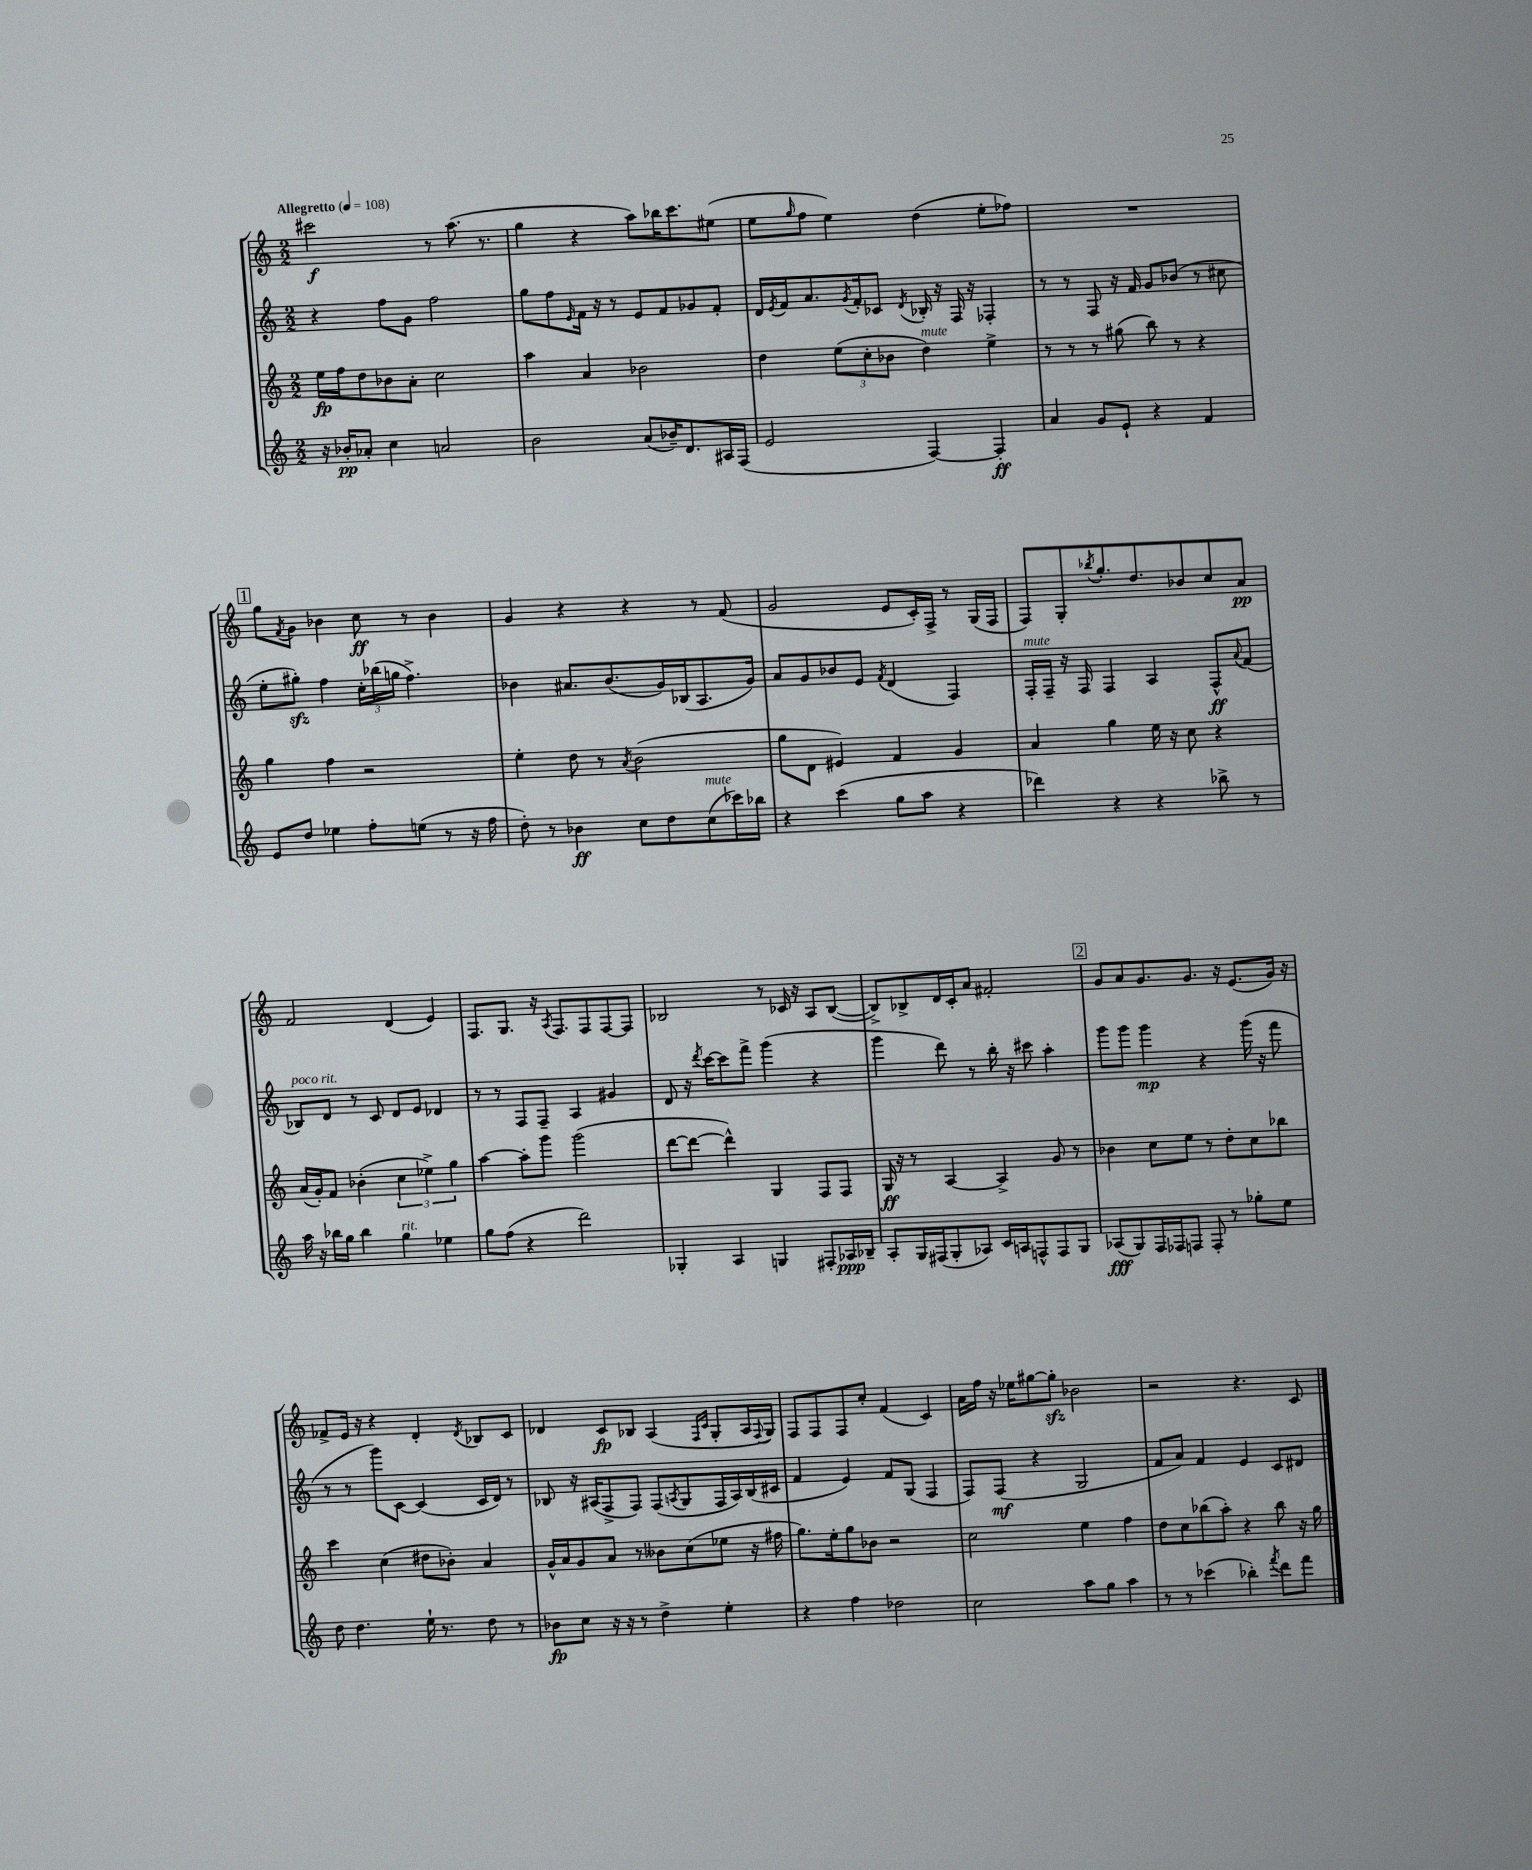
<<
\new StaffGroup <<
\new Staff = "s0" {
    \clef treble \key c \major \numericTimeSignature \time 2/2 \tempo "Allegretto" 4 = 108
    cis'''2\f r8 a''8.( r8. |
    g''4 r4 a''8) bes''16 c'''8. eis''8( |
    e''8 \grace { g''16 } f''8 e''4) d''4( e''8-. fes''8) |
    R1 |
    \mark \markup { \box "1" } g''8 \acciaccatura { f'8 } g'8 bes'4 c''8\ff r8 bes'4 |
    g'4 r4 r4 r8 f'8( |
    g'2 e'8 c'16-.) f16-> r8 g16( f16 |
    f8) g8-. \acciaccatura { bes''8 } g''8.-. d''8. bes'8 c''8 a'8\pp |
    f'2 d'4( e'4) |
    f8. g8. r16 \acciaccatura { a8 } f8. f8 f8~ f8 |
    bes2 r8 ces'16 r16 a8 bes8~( |
    bes8->) bes8-> d'16 c'16-. a'8 fis'2-. |
    \mark \markup { \box "2" } g'8 a'8 g'8. g'8. r16 e'8.( g'16) r16 |
    fes'8-> e'16 r16 r4 d'4-. \acciaccatura { d'8 } bes8 c'8 |
    des'4 c'8\fp bes8 a4( \grace { f16 c'16 } g8-. a16 \appoggiatura { f8 } g16) |
    f8 f8 f8 c''8-. f'4( c'4) |
    a'16 f''16 r16 ees''16 gis''8~ gis''8-.\sfz bes'2 |
    r2 r4. c'8 \bar "|." |
}
\new Staff = "s1" {
    \clef treble \key c \major \numericTimeSignature \time 2/2
    r4 f''8 g'8 f''2 |
    g''8 f''8 \grace { e'16 } f'16 r16 r8 e'8 f'8 ges'8 f'8-. |
    d'16 \acciaccatura { e'8 } f'16 a'8. \acciaccatura { g'8 } f'16-. ces'8 \acciaccatura { d'8 } bes16-. r16 f16 r16 fes4-. |
    r8 r8 f8 r16 f'16 g'8 bes'8( r8 cis''8 |
    \mark \markup { \box "1" } e''8-. gis''8-.\sfz) f''4 \tuplet 3/2 { c''16-. bes''16( g''16 } f''4.->) |
    bes'4 ais'8. bes'8.( g'16) bes16( a8. g'16) |
    a'8 g'8 bes'8 e'8 \acciaccatura { f'8 } d'4( f4) |
    f16-.^\markup { \italic "mute" } f16-- r16 f16 f4 a4 f8-^\ff \appoggiatura { a'8 } f'8( |
    bes8^\markup { \italic "poco rit." }) d'8 r8 c'8 d'8 e'8 des'4 |
    r8 r8 f8 f8-- a4 gis'4 |
    d'8 r16 \acciaccatura { d'''8 } c'''16~ c'''8 f'''8-> g'''4( r4 |
    g'''4 d'''8) r8 b''16-. r16 cis'''8 a''4-. |
    \mark \markup { \box "2" } g'''8 g'''8 g'''4\mp r4 g'''16( r16 f'''8 |
    r8 r8 g'''8) c'8~ c'4( c'16 d'16) r8 |
    bes8 r16 ais16( f8-> f8) f8( \acciaccatura { a8 } g8 f16 a16) bes16( cis'16 |
    f'4 e'4) f'8 g8( f4 |
    f8) f8\mf( r4 g2 |
    f'8 a'8) f'4 e'4 c'8 dis'8 \bar "|." |
}
\new Staff = "s2" {
    \clef treble \key c \major \numericTimeSignature \time 2/2
    e''16\fp f''16 d''8 bes'8 a'8-. c''2 |
    a''4 a'4 bes'2 |
    d''4 \tuplet 3/2 { e''8( c''8-. bes'8 } d''4^\markup { \italic "mute" }) e''4-> |
    r8 r8 r8 gis''8( b''8) r8 r4 |
    \mark \markup { \box "1" } g''4 f''4 r2 |
    e''4-. d''8 r8 \acciaccatura { a'8 } b'2( |
    g''8 d'8 eis'4) f'4 g'4 |
    a'4 g''4 e''16 r16 c''8 r4 |
    a'16( g'16-.) f'8 bes'4-.( \tuplet 3/2 { c''4 ees''4->) g''4 } |
    a''4~ a''8-. g'''8 g'''2( |
    d'''8~ d'''8~ d'''4-^) g4 f8 f8 |
    g16\ff r16 r8 a4~ a4-> g'8 r8 |
    \mark \markup { \box "2" } bes'4 c''8 e''8 r8 d''8-. c''8 bes''8 |
    c'''4 c''4( dis''8 bes'8-.) a'4 |
    g'16-^ a'16 g'8 a'8 r8 beses'8 c''8( ees''8 r16 fis''16 |
    g''8.) e''16-. g''8 bes'8 r2 |
    c''2 e''4 f''4 |
    d''8 c''8 bes''8( a''8-.) r4 bes''8 r16 g''16 \bar "|." |
}
\new Staff = "s3" {
    \clef treble \key c \major \numericTimeSignature \time 2/2
    r16 bes'16-.\pp aes'8-. c''4 a'2 |
    b'2 a'8( bes'16--) d'8. ais16 f16( |
    e'2 f4~) f4-.\ff |
    a'4 g'8 e'8-! r4 f'4 |
    \mark \markup { \box "1" } e'8 d''8 ees''4 f''8-. e''8( r8 r16 f''16 |
    d''8-.) r8 bes'4\ff c''8 d''8 c''8^\markup { \italic "mute" }( ces'''16) bes''16 |
    r4 c'''4( g''8 a''8 r4 |
    des'''4) r4 r4 bes''8-> r8 |
    a''16 r16 bes''16 g''16 bes''4 g''4^\markup { \italic "rit." } ees''4 |
    g''8 f''8( r4 d'''2) |
    ges4-. a4 g4 fis8-. aes16\ppp bes16-- |
    a8-. g16 fis16( g8-. aes8) c'16 a16 f8-^ f8 g8 |
    \mark \markup { \box "2" } aes8\fff( g8) f16 fes16 f8 f8-. r8 ges''8-. e''8 |
    d''8 d''4. e''16-! r8. d''8 r8 |
    bes'8\fp c''8 r16 r16 r8 d''4-> e''4-. |
    r4 f''4 des''2 |
    c''2 a''8 g''8 a''4 |
    r8 r8 ces'''4( bes''4-.) \acciaccatura { f'''8 } d'''8 f'''8 \bar "|." |
}
>>
>>
\layout { \context { \Score \remove "Bar_number_engraver" } }
